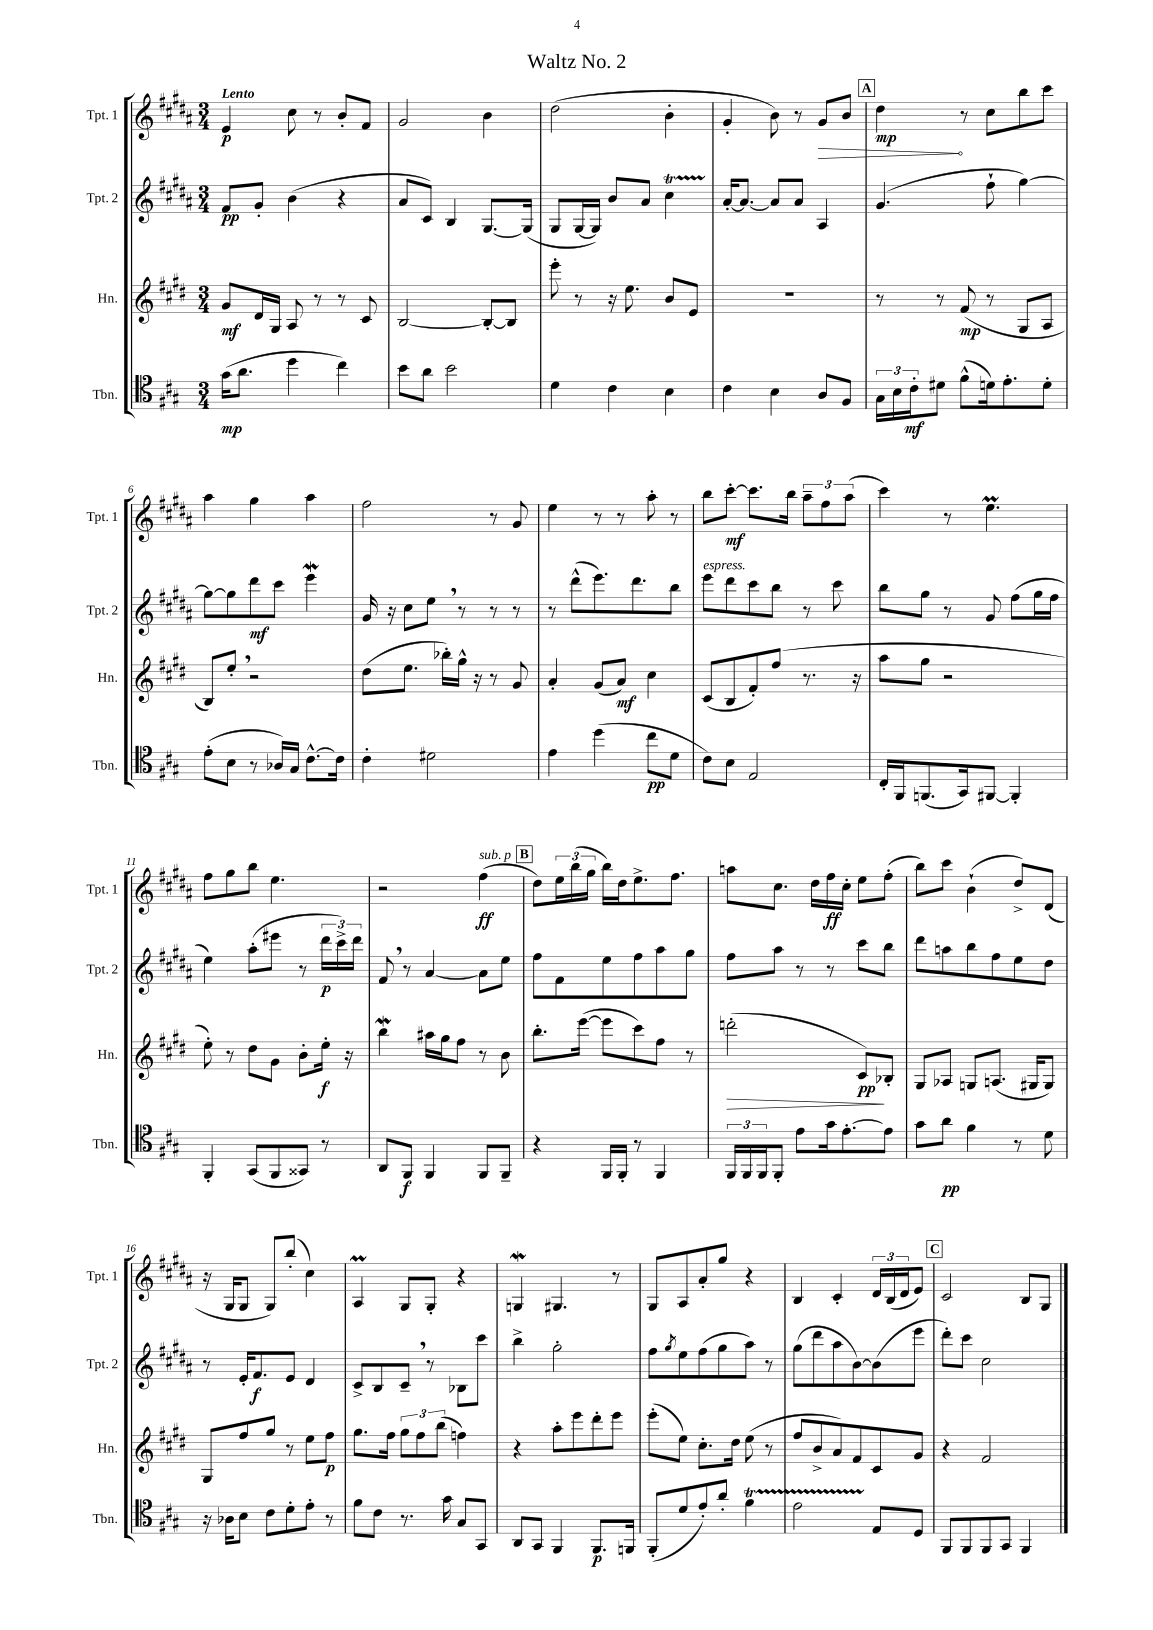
\header { title = "Waltz No. 2" }
<<
\new StaffGroup <<
\new Staff = "s0" \with { instrumentName = "Tpt. 1" shortInstrumentName = "Tpt. 1" } {
    \clef treble \key b \major \numericTimeSignature \time 3/4 \tempo "Lento"
    e'4\p cis''8 r8 b'8-. fis'8 |
    gis'2 b'4 |
    dis''2( b'4-. |
    gis'4-. b'8) r8 \once \override Hairpin.circled-tip = ##t gis'8\> b'8 |
    \mark \markup { \box "A" } dis''4\mp\! r8 cis''8 b''8 cis'''8 |
    ais''4 gis''4 ais''4 |
    fis''2 r8 gis'8 |
    e''4 r8 r8 ais''8-. r8 |
    b''8 cis'''8~-.\mf cis'''8. b''16 \tuplet 3/2 { ais''8-- fis''8 ais''8( } |
    cis'''4) r8 e''4.\prall |
    fis''8 gis''8 b''8 e''4. |
    r2 fis''4\ff^\markup { \italic "sub. p" }( |
    \mark \markup { \box "B" } dis''8) \tuplet 3/2 { e''16 b''16( gis''16 } b''16) dis''16 e''8.-> fis''8. |
    a''8 cis''8. dis''16 fis''16\ff cis''16-. e''8 fis''8-.( |
    b''8) cis'''8 b'4-!( dis''8->) dis'8( |
    r16 gis16 gis8 gis8) b''8-.( cis''4) |
    ais4\prall gis8 gis8-. r4 |
    g4\mordent gis4. r8 |
    gis8 ais8 ais'8-. gis''8 r4 |
    b4 cis'4-. \tuplet 3/2 { dis'16 b16( dis'16 } e'8) |
    \mark \markup { \box "C" } cis'2 b8 gis8 \bar "|." |
}
\new Staff = "s1" \with { instrumentName = "Tpt. 2" shortInstrumentName = "Tpt. 2" } {
    \clef treble \key b \major \numericTimeSignature \time 3/4
    fis'8\pp gis'8-. b'4( r4 |
    ais'8 cis'8) b4 gis8.~ gis16( |
    gis8 gis16~ gis16) b'8 ais'8 cis''4\startTrillSpan |
    ais'16~-.\stopTrillSpan ais'8.~ ais'8 ais'8 ais4 |
    \mark \markup { \box "A" } gis'4.( fis''8-! gis''4~) |
    gis''8~ gis''8 dis'''8\mf cis'''8 e'''4\mordent |
    gis'16 r16 cis''8 e''8 \breathe r8 r8 r8 |
    r8 dis'''8-^( e'''8.) dis'''8. b''8 |
    e'''8^\markup { \italic "espress." } dis'''8 cis'''8 b''8 r8 cis'''8 |
    b''8 gis''8 r8 gis'8 fis''8( gis''16 fis''16 |
    e''4) ais''8-.( eis'''8 r8 \tuplet 3/2 { dis'''16\p cis'''16->) dis'''16 } |
    fis'8 \breathe r8 ais'4~ ais'8 e''8 |
    \mark \markup { \box "B" } fis''8 fis'8 e''8 fis''8 ais''8 gis''8 |
    fis''8 ais''8 r8 r8 cis'''8 b''8 |
    dis'''8 a''8 b''8 fis''8 e''8 dis''8 |
    r8 e'16-. fis'8.\f e'8 dis'4 |
    cis'8-> b8 cis'8-- \breathe r8 bes8 cis'''8 |
    b''4-> gis''2-. |
    fis''8 \acciaccatura { gis''8 } e''8 fis''8( gis''8 ais''8) r8 |
    gis''8( dis'''8 ais''8 b'8~) b'8( e'''8 |
    \mark \markup { \box "C" } dis'''8-.) cis'''8 cis''2 \bar "|." |
}
\new Staff = "s2" \with { instrumentName = "Hn." shortInstrumentName = "Hn." } {
    \clef treble \key e \major \numericTimeSignature \time 3/4
    gis'8\mf dis'16 gis16 a8 r8 r8 cis'8 |
    b2~ b8~-. b8 |
    e'''8-. r8 r16 e''8. b'8 e'8 |
    R2. |
    \mark \markup { \box "A" } r8 r8 fis'8\mp( r8 gis8 a8 |
    b8) e''8-. \breathe r2 |
    dis''8( e''8. bes''16-.) gis''16-^ r16 r8 gis'8 |
    a'4-. gis'8( a'8\mf) cis''4 |
    cis'8( b8 fis'8-.) fis''8( r8. r16 |
    a''8 gis''8 r2 |
    e''8-.) r8 dis''8 gis'8 b'8-. e''16-.\f r16 |
    b''4\mordent ais''16 gis''16 fis''8 r8 b'8 |
    \mark \markup { \box "B" } b''8.-. e'''16~( e'''8 cis'''8) fis''8 r8 |
    d'''2-.\>( cis'8\pp\!) bes8-. |
    gis8 aes8 g8 a8.( gis16 gis8) |
    gis8 fis''8 gis''8 r8 e''8 fis''8\p |
    gis''8. fis''16 \tuplet 3/2 { gis''8 fis''8 b''8( } f''4) |
    r4 a''8-. e'''8 dis'''8-. e'''8 |
    e'''8-.( e''8) cis''8.-. dis''16 e''8( r8 |
    fis''8 b'8-> a'8) fis'8 cis'8 gis'8 |
    \mark \markup { \box "C" } r4 fis'2 \bar "|." |
}
\new Staff = "s3" \with { instrumentName = "Tbn." shortInstrumentName = "Tbn." } {
    \clef tenor \key a \major \numericTimeSignature \time 3/4
    gis'16\mp( a'8. d''4 cis''4) |
    b'8 a'8 b'2 |
    d'4 cis'4 b4 |
    cis'4 b4 a8 fis8 |
    \mark \markup { \box "A" } \tuplet 3/2 { gis16 b16 cis'16-.\mf } dis'8 fis'8-^( d'16) e'8.-. d'8-. |
    e'8-.( b8 r8 aes16) gis16 cis'8.~-^ cis'16 |
    cis'4-. dis'2 |
    e'4 d''4( cis''8\pp d'8 |
    cis'8) b8 e2 |
    cis16-. fis,16 f,8.( gis,16) fis,8~ fis,4-. |
    fis,4-. gis,8( fis,8 gisis,8) r8 |
    a,8 fis,8\f fis,4 fis,8 fis,8-- |
    \mark \markup { \box "B" } r4 fis,16 fis,16-. r8 fis,4 |
    \tuplet 3/2 { fis,16 fis,16 fis,16 } fis,8-. e'8 gis'16 e'8.~-. e'8 |
    gis'8 a'8\pp fis'4 r8 d'8 |
    r16 aes16 b8 cis'8 d'8-. e'8-. r8 |
    fis'8 cis'8 r8. gis'16 gis8 gis,8 |
    a,8 gis,8 fis,4 fis,8.\p f,16 |
    fis,8-.( d'8 e'8-.) a'8-. fis'4\startTrillSpan |
    e'2 e8\stopTrillSpan d8 |
    \mark \markup { \box "C" } fis,8 fis,8 fis,8 gis,8 fis,4 \bar "|." |
}
>>
>>
